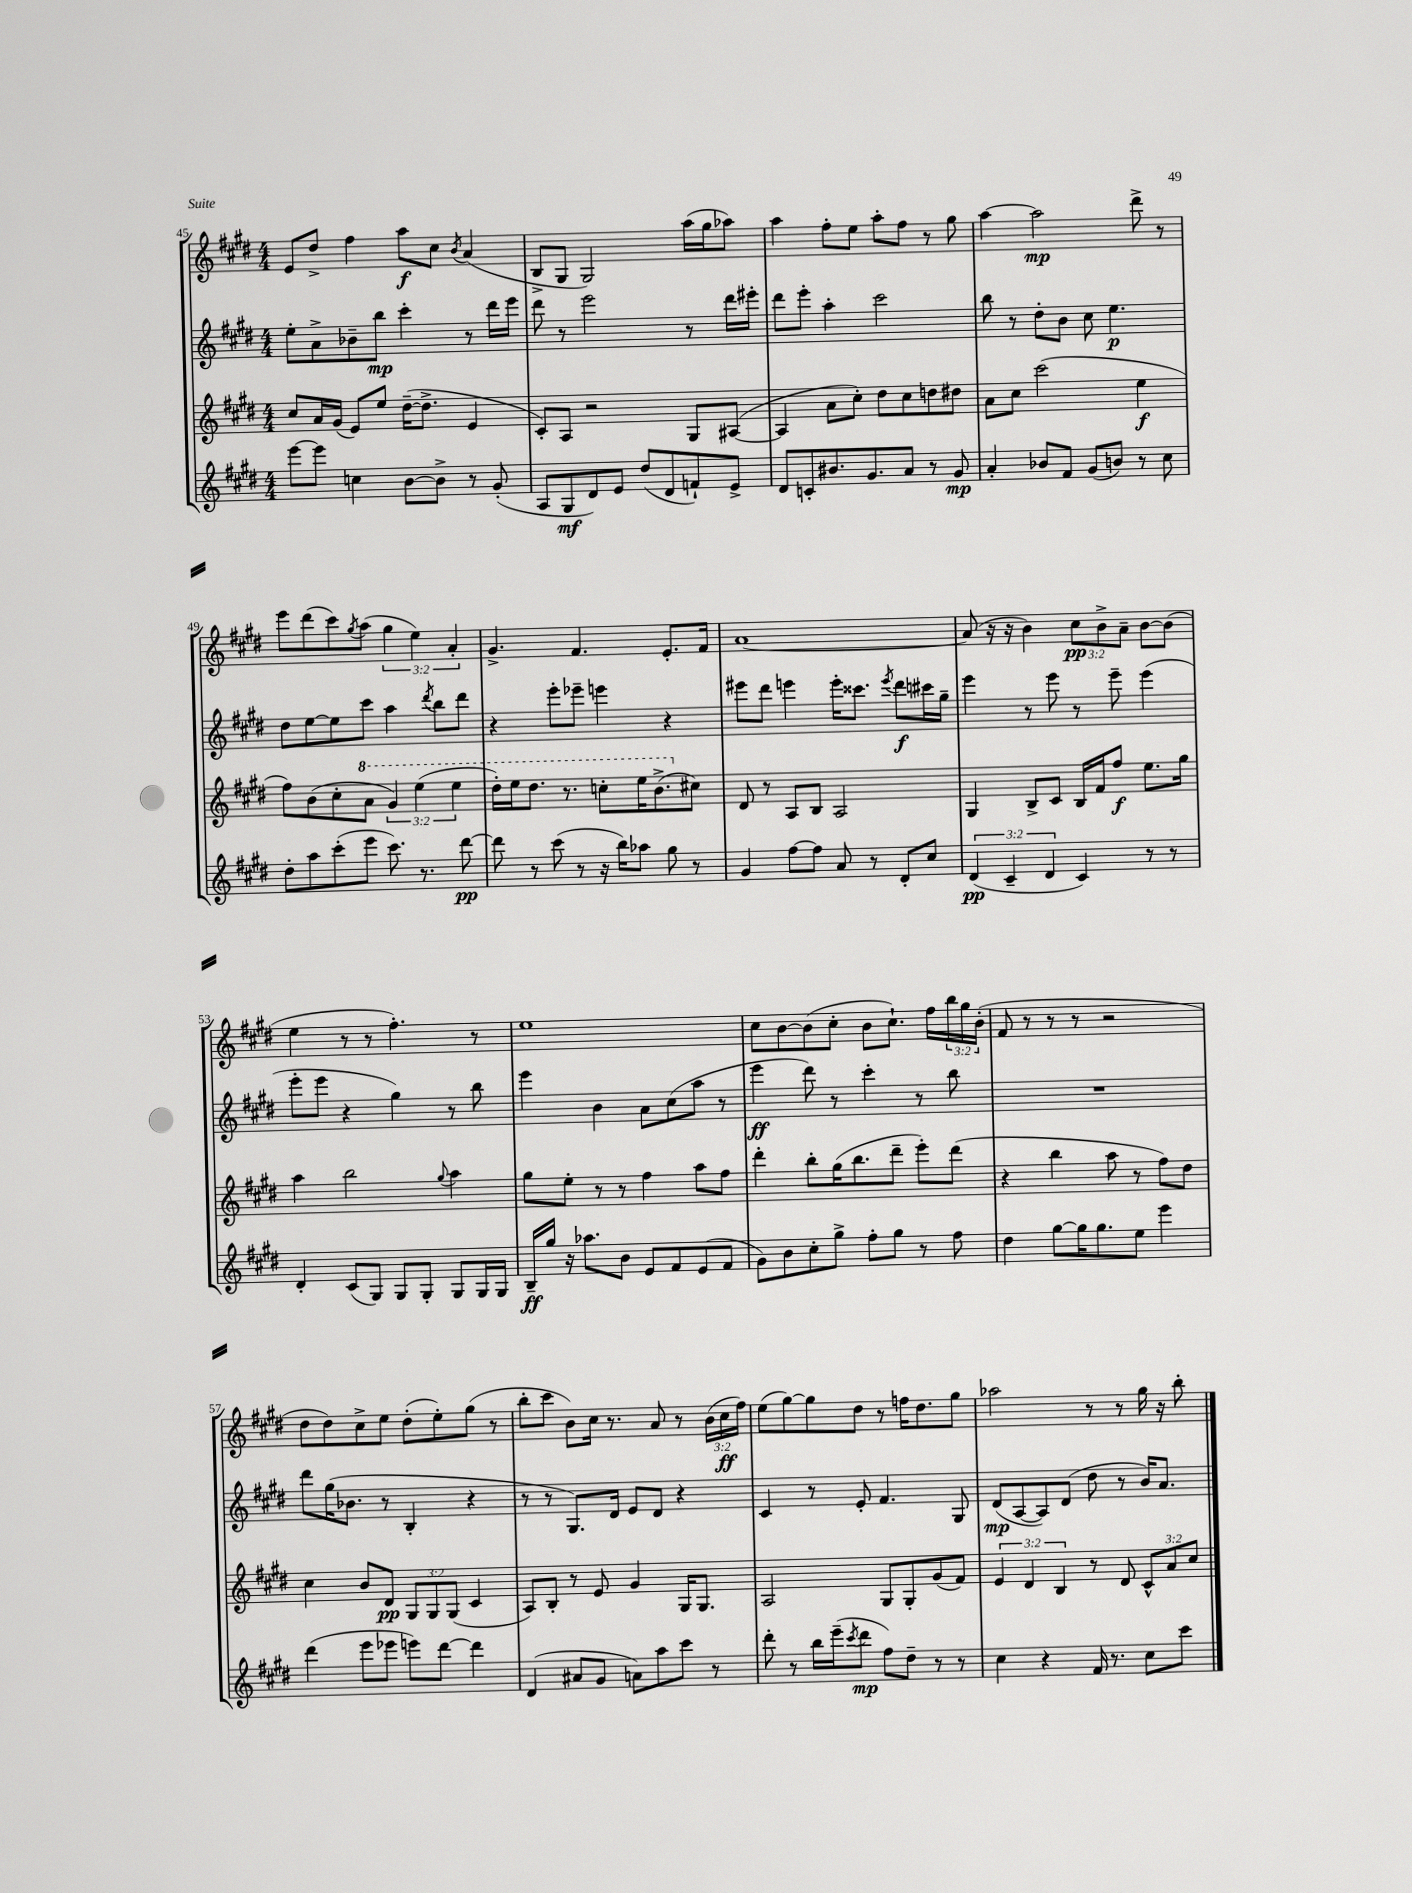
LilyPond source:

<<
\new StaffGroup <<
\new Staff = "s0" {
    \clef treble \key e \major \numericTimeSignature \time 4/4 \override Staff.TupletNumber.text = #tuplet-number::calc-fraction-text
    e'8 dis''8-> fis''4 a''8\f cis''8 \acciaccatura { b'8 } a'4( |
    b8-> gis8 gis2) a''16( gis''16 aes''8) |
    a''4 fis''8-. e''8 a''8-. fis''8 r8 gis''8 |
    a''4~ a''2\mp dis'''8-> r8 |
    e'''8 dis'''8( cis'''8) \acciaccatura { gis''8 } a''8( \tuplet 3/2 { gis''4 e''4) a'4-. } |
    gis'4.-> fis'4. e'8.-. fis'16 |
    a'1~ |
    a'8( r16 r16 b'4) \tuplet 3/2 { cis''8\pp b'8-> a'8-- } b'8~ b'8( |
    e''4 r8 r8 fis''4.-.) r8 |
    e''1 |
    cis''8 b'8~ b'8( cis''8-. b'8 cis''8.-!) fis''16 \tuplet 3/2 { b''16 gis''16 b'16-.( } |
    fis'8 r8 r8 r8 r2 |
    dis''8 dis''8) cis''8-> e''8 dis''8-.( e''8-.) gis''8( r8 |
    b''8-. cis'''8 b'8) cis''16 r8. a'8 r8 \tuplet 3/2 { b'16( cis''16\ff fis''16) } |
    e''8( gis''8~) gis''8 dis''8 r8 f''16 dis''8. gis''8 |
    aes''2 r8 r8 gis''16 r16 b''8-. \bar "|." |
}
\new Staff = "s1" {
    \clef treble \key e \major \numericTimeSignature \time 4/4
    e''8-. a'8-> bes'8-- b''8\mp cis'''4-. r8 dis'''16 e'''16 |
    dis'''8 r8 e'''2 r8 dis'''16 eis'''16-. |
    dis'''8 e'''8-. a''4-. cis'''2 |
    b''8 r8 dis''8-. b'8 cis''8 e''4.\p |
    dis''8 e''8~ e''8 cis'''8 a''4 \acciaccatura { dis'''8 } b''8 dis'''8 |
    r4 e'''8-. ees'''8-- e'''4 r4 |
    eis'''8 dis'''8 e'''4 e'''16-. cisis'''8. \acciaccatura { e'''8 } dis'''8\f cis'''16 gis''16-- |
    e'''4 r8 e'''8 r8 e'''8-- e'''4( |
    e'''8-. e'''8 r4 gis''4) r8 b''8 |
    e'''4 b'4 a'8 cis''8( a''8 r8 |
    e'''4\ff dis'''8) r8 cis'''4-. r8 b''8 |
    R1 |
    dis'''8 gis''16( bes'8. r8 b4-. r4 |
    r8 r8 gis8.) dis'16 e'8 dis'8 r4 |
    cis'4 r8 e'8-. fis'4. gis8 |
    dis'8\mp( a8~ a8) dis'8( dis''8 r8 b'16) a'8. \bar "|." |
}
\new Staff = "s2" {
    \clef treble \key e \major \numericTimeSignature \time 4/4 \override Staff.TupletNumber.text = #tuplet-number::calc-fraction-text
    cis''8 a'16 gis'16( e'8) e''8 dis''16~--( dis''8.-> e'4 |
    cis'8-.) a8 r2 gis8 ais8~( |
    ais4 a'8 cis''8-.) dis''8 cis''8 d''8 dis''8 |
    a'8 cis''8 cis'''2( e''4\f |
    fis''8) b'8( cis''8-. \ottava #1 a''8 \tuplet 3/2 { gis''4) e'''4( e'''4 } |
    dis'''16-.) e'''16 dis'''8. r8. c'''8-. e'''16 b''8.->( \ottava #0 cis''!8) |
    dis'8 r8 a8 b8 a2 |
    gis4 b8-> cis'8 b16 fis'16 fis''8\f e''8. gis''16 |
    a''4 b''2 \appoggiatura { gis''8 } a''4 |
    gis''8 e''8-. r8 r8 fis''4 a''8 fis''8 |
    dis'''4-. b''8-. gis''16( b''8. dis'''8-- e'''8-.) dis'''8( |
    r4 b''4 a''8 r8 fis''8) dis''8 |
    cis''4 b'8 dis'8\pp \tuplet 3/2 { gis8 gis8 gis8( } cis'4 |
    a8) b8-. r8 e'8 gis'4 gis16 gis8. |
    a2 gis8 gis8-. gis'8( fis'8) |
    \tuplet 3/2 { e'4 dis'4 b4 } r8 dis'8 \tuplet 3/2 { cis'8-^ a'8 cis''8 } \bar "|." |
}
\new Staff = "s3" {
    \clef treble \key e \major \numericTimeSignature \time 4/4 \override Staff.TupletNumber.text = #tuplet-number::calc-fraction-text
    e'''8~ e'''8 c''4 b'8~ b'8-> r8 gis'8-.( |
    a8 gis8\mf dis'8) e'8 dis''8( dis'8 f'8-!) e'8-> |
    dis'8 c'8-. bis'8. gis'8. a'8 r8 gis'8\mp |
    a'4-. bes'8 fis'8 gis'8( b'8) r8 cis''8 |
    dis''8-. a''8 cis'''8-.( e'''8 cis'''8.) r8. dis'''8~\pp |
    dis'''8 r8 cis'''8( r8 r16 b''16) aes''8 gis''8 r8 |
    gis'4 fis''8~ fis''8 a'8 r8 dis'8-. cis''8 |
    \tuplet 3/2 { dis'4\pp( cis'4-- dis'4 } cis'4) r8 r8 |
    dis'4-. cis'8( gis8) gis8 gis8-. gis8 gis16 gis16 |
    b16--\ff gis''16 r16 aes''8. b'8 e'8 fis'8 e'8( fis'8 |
    gis'8) b'8 cis''8-. gis''8-> fis''8-. gis''8 r8 fis''8 |
    dis''4 gis''8~ gis''16 gis''8. e''8 e'''4 |
    dis'''4( e'''8 ees'''8 e'''8) dis'''8~ dis'''4 |
    dis'4( ais'8 gis'8 a'8) a''8 cis'''8 r8 |
    dis'''8-. r8 b''16 e'''16--( \acciaccatura { cis'''8 } dis'''8\mp fis''8) dis''8-- r8 r8 |
    cis''4 r4 fis'16 r8. cis''8 cis'''8 \bar "|." |
}
>>
>>
\layout { \context { \Score currentBarNumber = #45 } }
